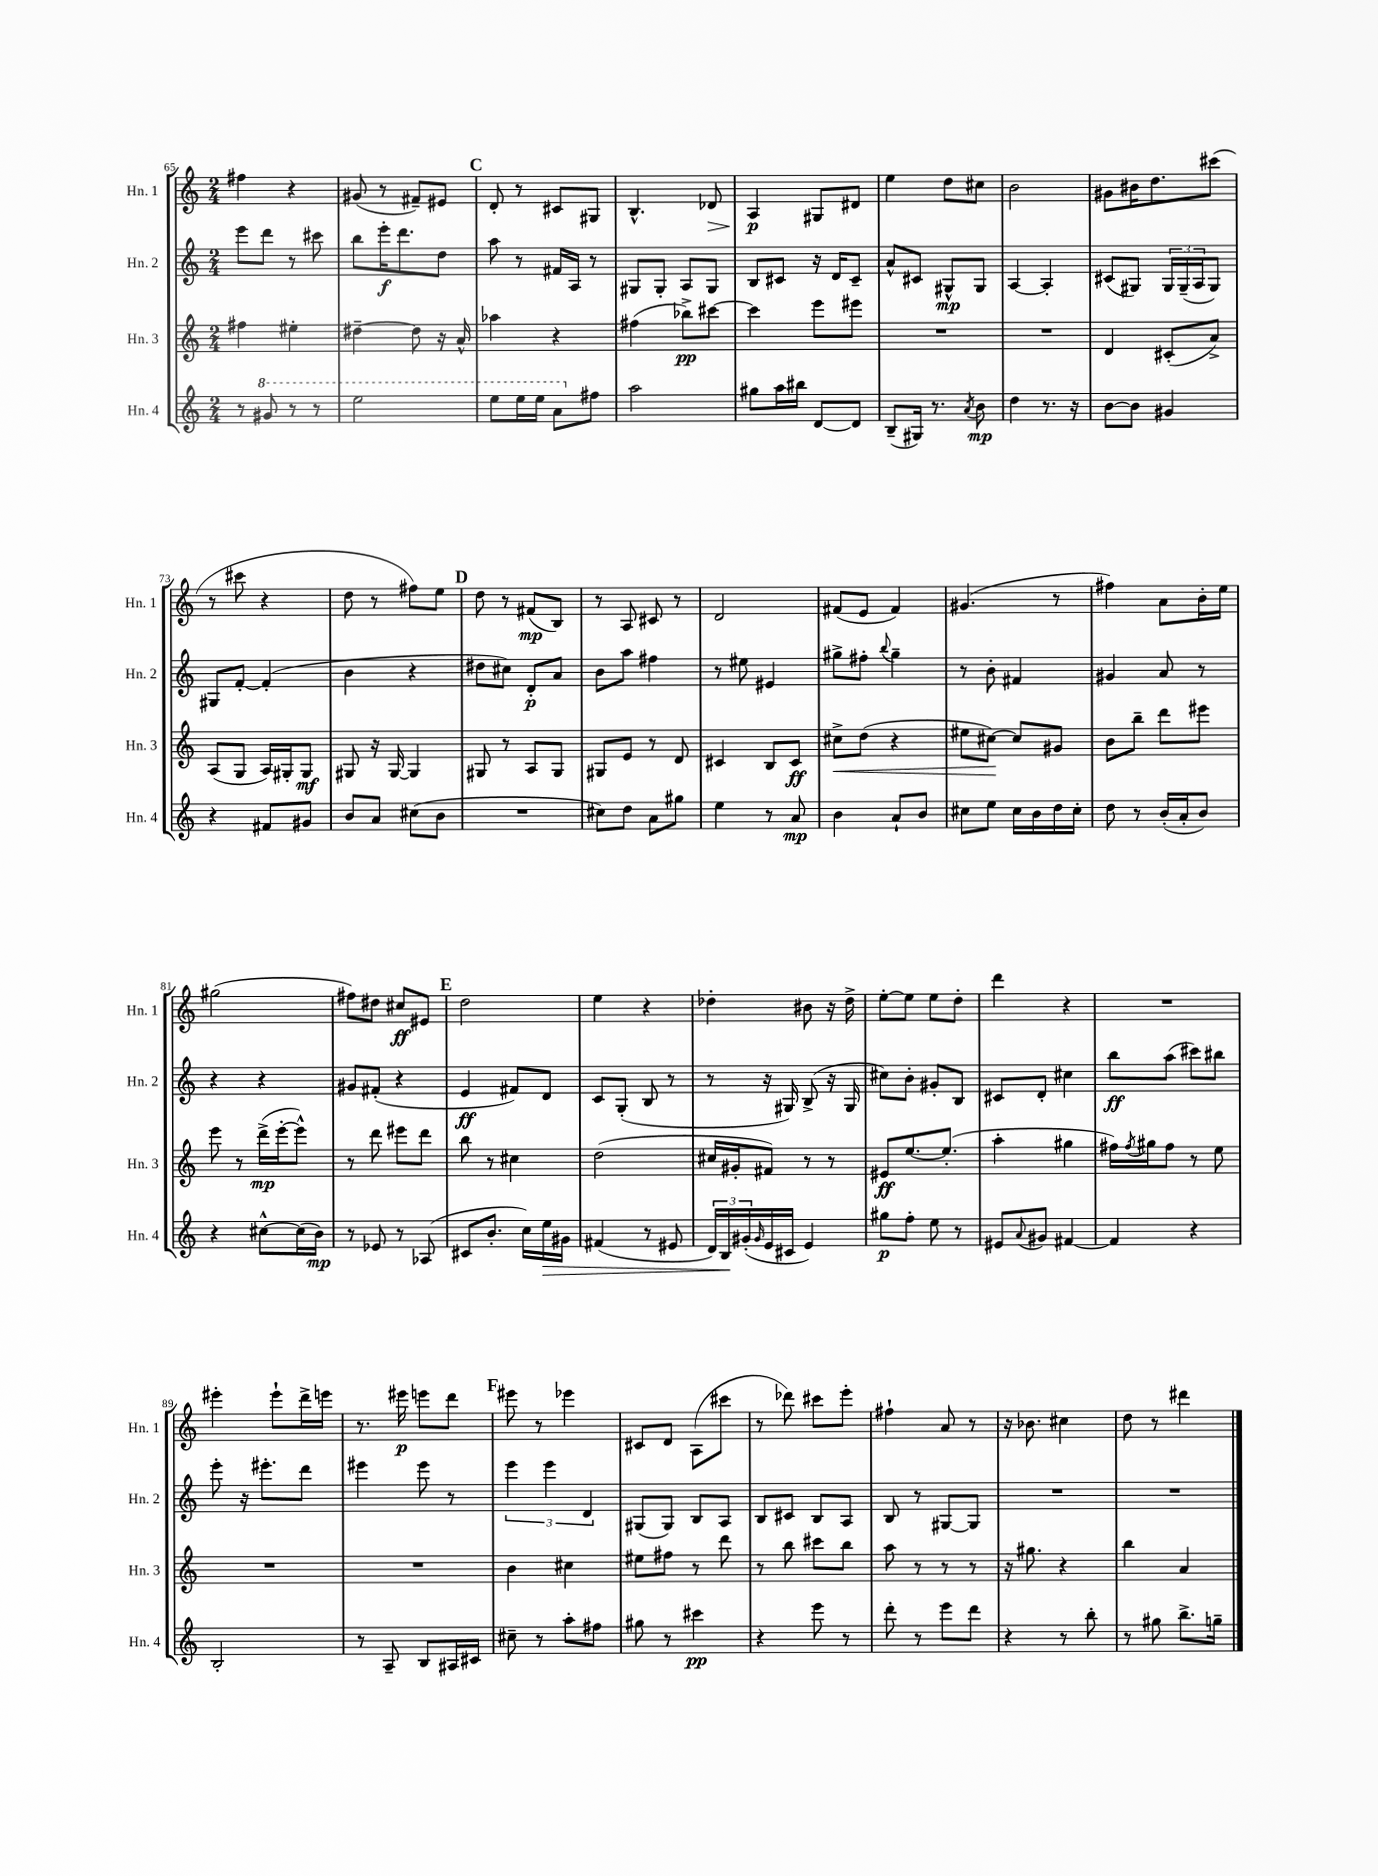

**kern	**dynam	**kern	**dynam	**kern	**dynam	**kern	**dynam
*part4	*part4	*part3	*part3	*part2	*part2	*part1	*part1
*staff4	*staff4	*staff3	*staff3	*staff2	*staff2	*staff1	*staff1
*I"Hn. 4	*	*I"Hn. 3	*	*I"Hn. 2	*	*I"Hn. 1	*
*I'Hn. 4	*	*I'Hn. 3	*	*I'Hn. 2	*	*I'Hn. 1	*
*clefG2	*	*clefG2	*	*clefG2	*	*clefG2	*
*k[]	*	*k[]	*	*k[]	*	*k[]	*
*M2/4	*	*M2/4	*	*M2/4	*	*M2/4	*
=65	=65	=65	=65	=65	=65	=65	=65
8r	.	4ff#X\	.	8eee\L	.	4ff#X\	.
*8va	*	*	*	*	*	*	*
8gg#X/	.	.	.	8ddd\J	.	.	.
8r	.	4ee#X'\	.	8r	.	4r	.
8r	.	.	.	8ccc#X\	.	.	.
=66	=66	=66	=66	=66	=66	=66	=66
2eee\	.	[4dd#X~\	.	8bb\L	.	(8g#X/	.
.	.	.	.	16eee'\K	f	8r	.
.	.	.	.	8.ddd\	.	.	.
.	.	8dd#\]	.	.	.	8f#X~/L)	.
.	.	16r	.	8dd\J	.	8e#X/J	.
.	.	16a^^/	.	.	.	.	.
!!LO:REH:place=s1:t=C
=67	=67	=67	=67	=67	=67	=67	=67
8eee\L	.	4aa-X\	.	8aa\	.	8d'/	.
16eee\L	.	.	.	8r	.	8r	.
16eee\JJ	.	.	.	.	.	.	.
8aa\L	.	4r	.	16f#X/LL	.	8c#X/L	.
.	.	.	.	16A/JJ	.	.	.
*X8va	*	*	*	*	*	*	*
8ff#X\J	.	.	.	8r	.	8G#X/J	.
=68	=68	=68	=68	=68	=68	=68	=68
2aa\	.	(4ff#X\	.	8G#X/L	.	4.B^^/	.
.	.	.	.	8G#'/J	.	.	.
.	.	8bb-X^\L)	pp	8A/L	.	.	.
!	!	!	!	!	!	!	!LO:HP:b
.	.	[8ccc#X\J	.	8G#/J	.	8d-X/	>
=69	=69	=69	=69	=69	=69	=69	=69
8gg#X\L	.	4ccc#\]	.	8B/L	.	4A/	p
16aa\L	.	.	.	8c#X/J	.	.	.
16bb#X\JJ	.	.	.	.	.	.	.
[8d/L	.	8eee\L	.	16r	.	8G#X/L	]
.	.	.	.	16d/KL	.	.	.
8d/J]	.	8eee#X\J	.	8c#~/J	.	8d#X/J	.
=70	=70	=70	=70	=70	=70	=70	=70
(8B~/L	.	2r	.	8a^^/L	.	4ee\	.
16G#X/Jk)	.	.	.	8c#X/J	.	.	.
8.r	.	.	.	.	.	.	.
.	.	.	.	8G#X^^/L	mp	8dd\L	.
8qa/	.	.	.	.	.	.	.
8b\	mp	.	.	8G#/J	.	8cc#X\J	.
=71	=71	=71	=71	=71	=71	=71	=71
4dd\	.	2r	.	[4A/	.	2b\	.
8.r	.	.	.	4A'/]	.	.	.
16r	.	.	.	.	.	.	.
=72	=72	=72	=72	=72	=72	=72	=72
[8b\L	.	4d/	.	(8c#X/L	.	8g#X\L	.
8b\J]	.	.	.	8G#X/J)	.	16b#X\K	.
.	.	.	.	.	.	8.dd\	.
4g#X/	.	(8c#X'/L	.	24G#/LL	.	.	.
.	.	.	.	(24G#~/	.	.	.
.	.	.	.	24A/J	.	.	.
.	.	8a^/J)	.	8G#/J)	.	(8ccc#X\J	.
!!LO:LB:g=z
=73	=73	=73	=73	=73	=73	=73	=73
4r	.	(8A/L	.	8G#X/L	.	8r	.
.	.	8G/J	.	[8f'/J	.	8ccc#X\	.
8f#X/L	.	16A/LL)	.	(4f'/]	.	4r	.
.	.	16G#X'/J	.	.	.	.	.
8g#X/J	.	8G#/J	mf	.	.	.	.
=74	=74	=74	=74	=74	=74	=74	=74
8b/L	.	8G#X/	.	4b\	.	8dd\	.
8a/J	.	16r	.	.	.	8r	.
.	.	[16G#/	.	.	.	.	.
(8cc#X\L	.	4G#/]	.	4r	.	8ff#X\L)	.
8b\J	.	.	.	.	.	8ee\J	.
!!LO:REH:place=s1:t=D
=75	=75	=75	=75	=75	=75	=75	=75
2r	.	8G#X/	.	8dd#X\L	.	8dd\	.
.	.	8r	.	8cc#X\J)	.	8r	.
.	.	8A/L	.	8d'/L	p	(8f#X/L	mp
.	.	8G#/J	.	8a/J	.	8B/J)	.
=76	=76	=76	=76	=76	=76	=76	=76
8cc#X\L)	.	8G#X/L	.	8b\L	.	8r	.
8dd\J	.	8e/J	.	8aa\J	.	8A/	.
8a\L	.	8r	.	4ff#X\	.	8c#X/	.
8gg#X\J	.	8d/	.	.	.	8r	.
=77	=77	=77	=77	=77	=77	=77	=77
4ee\	.	4c#X/	.	8r	.	2d/	.
.	.	.	.	8ee#X\	.	.	.
8r	.	8B/L	.	4e#X/	.	.	.
8a/	mp	8c#/J	ff	.	.	.	.
=78	=78	=78	=78	=78	=78	=78	=78
!	!	!	!LO:HP:b	!	!	!	!
4b\	.	8cc#X^\L	<	8gg#X^\L	.	(8f#X/L	.
.	.	(8dd\J	.	8ff#X'\J	.	8e/J	.
.	.	.	.	8qqbb/	.	.	.
8a`/L	.	4r	.	4gg#~\	.	4f#/)	.
8b/J	.	.	.	.	.	.	.
=79	=79	=79	=79	=79	=79	=79	=79
8cc#X\L	.	8ee#X\L	.	8r	.	(4.g#X/	.
8ee\J	.	[8cc#X\J)	.	8b'\	.	.	.
16cc#\LL	.	8cc#/L]	[	4f#X/	.	.	.
16b\	.	.	.	.	.	.	.
16dd\	.	8g#X/J	.	.	.	8r	.
16cc#'\JJ	.	.	.	.	.	.	.
=80	=80	=80	=80	=80	=80	=80	=80
8dd\	.	8b\L	.	4g#X/	.	4ff#X\)	.
8r	.	8bb~\J	.	.	.	.	.
(16b'/LL	.	8ddd\L	.	8a/	.	8a\L	.
16a'/J	.	.	.	.	.	.	.
8b/J)	.	8eee#X\J	.	8r	.	16b'\L	.
.	.	.	.	.	.	16ee\JJ	.
!!LO:LB:g=z
=81	=81	=81	=81	=81	=81	=81	=81
4r	.	8eee\	.	4r	.	(2gg#X\	.
.	.	8r	.	.	.	.	.
[8cc#X^^\L	.	(16ddd^\LL	mp	4r	.	.	.
.	.	[16eee'\J	.	.	.	.	.
(16cc#\L]	.	8eee^^\J])	.	.	.	.	.
16b\JJ)	mp	.	.	.	.	.	.
=82	=82	=82	=82	=82	=82	=82	=82
8r	.	8r	.	8g#X/L	.	8ff#X\L)	.
8e-X/	.	8ddd\	.	(8f#X'/J	.	8dd#X\J	.
8r	.	8eee#X\L	.	4r	.	8cc#X/L	ff
(8A-X/	.	8ddd\J	.	.	.	8e#X/J	.
!!LO:REH:place=s1:t=E
=83	=83	=83	=83	=83	=83	=83	=83
8c#X/L	.	8bb\	.	4e/	ff	2dd\	.
8.b'/J	.	8r	.	.	.	.	.
.	.	4cc#X\	.	8f#X/L)	.	.	.
16cc\LL)	.	.	.	.	.	.	.
!	!LO:HP:b	!	!	!	!	!	!
16ee\	>	.	.	8d/J	.	.	.
16g#X\JJ	.	.	.	.	.	.	.
=84	=84	=84	=84	=84	=84	=84	=84
(4f#X/	.	(2dd\	.	8c/L	.	4ee\	.
.	.	.	.	(8G'/J	.	.	.
8r	.	.	.	8B/	.	4r	.
8e#X/	.	.	.	8r	.	.	.
=85	=85	=85	=85	=85	=85	=85	=85
24d/LL)	.	16cc#X/LL	.	8r	.	4dd-X'\	.
24B/	.	.	.	.	.	.	.
.	.	16g#X'/J	.	.	.	.	.
(24g#X'/	]	.	.	.	.	.	.
16qqg#/	.	.	.	.	.	.	.
16e/	.	8f#X/J)	.	16r	.	.	.
16c#X/JJ	.	.	.	16G#X/)	.	.	.
4e/)	.	8r	.	(8B^/	.	8b#X\	.
.	.	8r	.	16r	.	16r	.
.	.	.	.	16G#/	.	16dd-^\	.
=86	=86	=86	=86	=86	=86	=86	=86
8gg#X\L	p	8e#X/L	ff	8cc#X\L)	.	[8ee'\L	.
8ff'\J	.	[8.ee/	.	8b'\J	.	8ee\J]	.
8ee\	.	.	.	8g#X'/L	.	8ee\L	.
.	.	(8.ee'/J]	.	.	.	.	.
8r	.	.	.	8B/J	.	8dd'\J	.
=87	=87	=87	=87	=87	=87	=87	=87
8e#X/L	.	4aa'\	.	8c#X/L	.	4ddd\	.
8qqa/	.	.	.	.	.	.	.
8g#X/J	.	.	.	8d'/J	.	.	.
[4f#X/	.	4gg#X\	.	4cc#X\	.	4r	.
=88	=88	=88	=88	=88	=88	=88	=88
4f#/]	.	16ff#X\LL)	.	8bb\L	ff	2r	.
.	.	8qff#/	.	.	.	.	.
.	.	16gg#X\J	.	.	.	.	.
.	.	8ff#\J	.	(8aa\J	.	.	.
4r	.	8r	.	8ccc#X\L)	.	.	.
.	.	8ee\	.	8bb#X\J	.	.	.
!!LO:LB:g=z
=89	=89	=89	=89	=89	=89	=89	=89
2B'/	.	2r	.	8eee'\	.	4eee#X'\	.
.	.	.	.	16r	.	.	.
.	.	.	.	8.eee#X'\L	.	.	.
.	.	.	.	.	.	8eee#`\L	.
.	.	.	.	8ddd\J	.	16ddd^\L	.
.	.	.	.	.	.	16eeen\JJ	.
=90	=90	=90	=90	=90	=90	=90	=90
8r	.	2r	.	4eee#X\	.	8.r	.
8A~/	.	.	.	.	.	.	.
.	.	.	.	.	.	16eee#X\	p
8B/L	.	.	.	8eee#\	.	8eeen\L	.
16A#X/L	.	.	.	8r	.	8ddd\J	.
16c#X/JJ	.	.	.	.	.	.	.
!!LO:REH:place=s1:t=F
=91	=91	=91	=91	=91	=91	=91	=91
8cc#X~\	.	4b\	.	6eee\	.	8eee#X\	.
8r	.	.	.	.	.	8r	.
.	.	.	.	6eee\	.	.	.
8aa'\L	.	4cc#X\	.	.	.	4eee-X\	.
.	.	.	.	6d/	.	.	.
8ff#X\J	.	.	.	.	.	.	.
=92	=92	=92	=92	=92	=92	=92	=92
8gg#X\	.	8ee#X\L	.	(8G#X/L	.	8c#X/L	.
8r	.	8ff#X\J	.	8G#/J)	.	8d/J	.
4ccc#X\	pp	8r	.	8B/L	.	(8A\L	.
.	.	8ddd\	.	8A/J	.	8ccc#X\J	.
=93	=93	=93	=93	=93	=93	=93	=93
4r	.	8r	.	8B/L	.	8r	.
.	.	8bb\	.	8c#X/J	.	8ddd-X\)	.
8eee\	.	8ccc#X\L	.	8B/L	.	8ccc#X\L	.
8r	.	8bb\J	.	8A/J	.	8eee'\J	.
=94	=94	=94	=94	=94	=94	=94	=94
8ddd'\	.	8aa\	.	8B/	.	4ff#X`\	.
8r	.	8r	.	8r	.	.	.
8eee\L	.	8r	.	[8G#X/L	.	8a/	.
8ddd\J	.	8r	.	8G#/J]	.	8r	.
=95	=95	=95	=95	=95	=95	=95	=95
4r	.	16r	.	2r	.	16r	.
.	.	8.gg#X\	.	.	.	8.b-X\	.
8r	.	4r	.	.	.	4cc#X\	.
8bb'\	.	.	.	.	.	.	.
=96	=96	=96	=96	=96	=96	=96	=96
8r	.	4bb\	.	2r	.	8dd\	.
8gg#X\	.	.	.	.	.	8r	.
8.bb^\L	.	4a/	.	.	.	4ddd#X\	.
16ggn~\Jk	.	.	.	.	.	.	.
==	==	==	==	==	==	==	==
*-	*-	*-	*-	*-	*-	*-	*-
